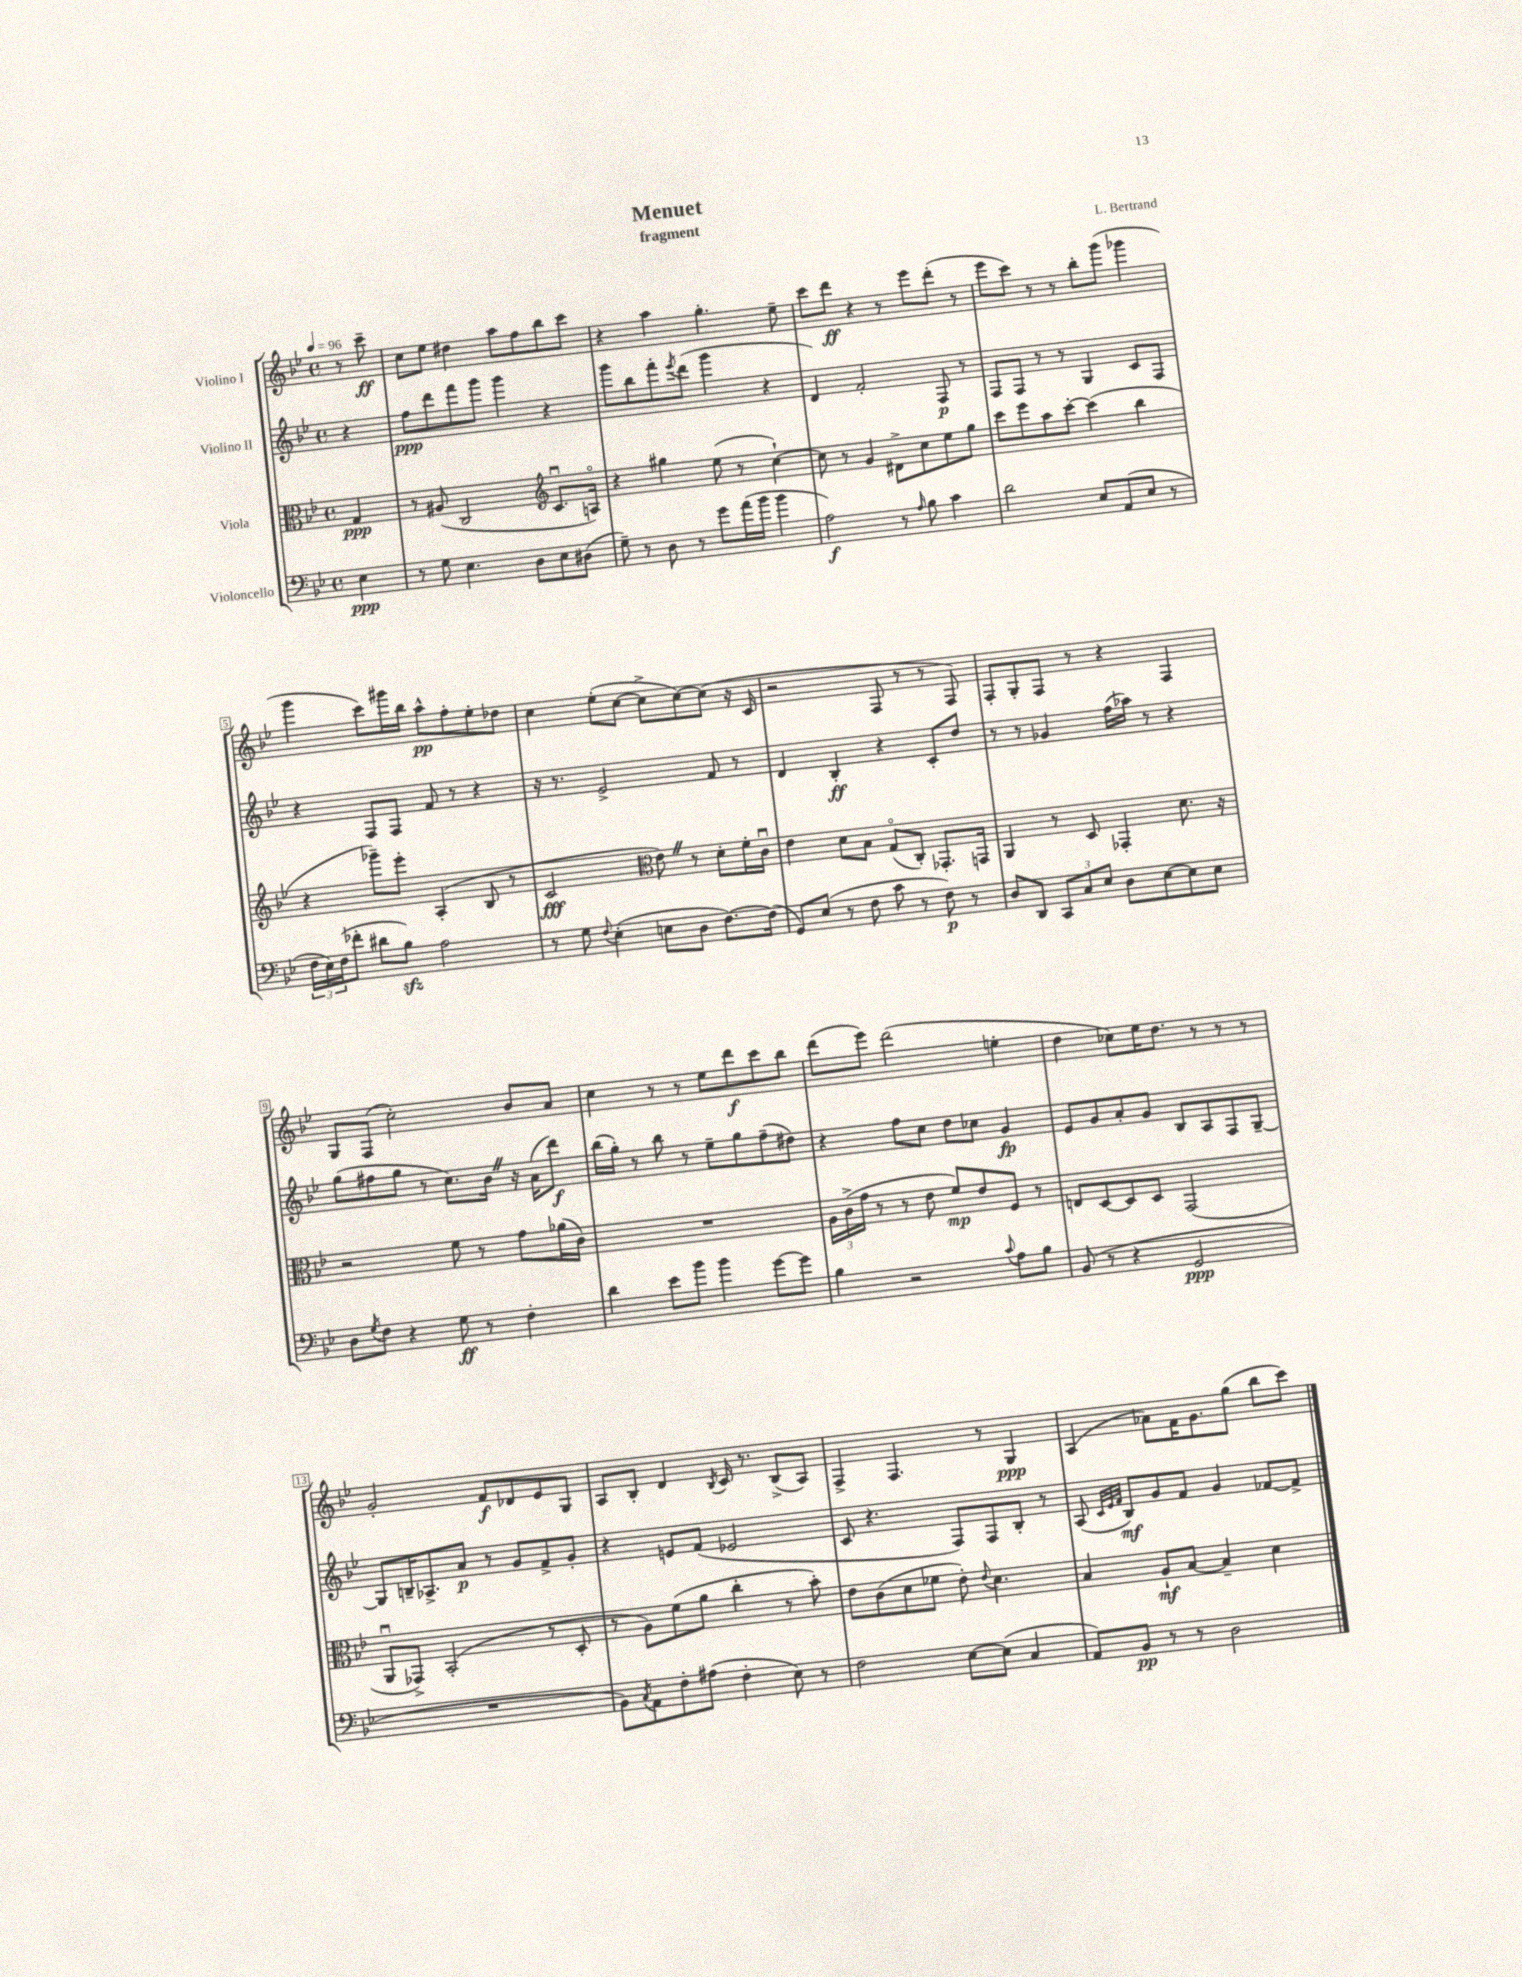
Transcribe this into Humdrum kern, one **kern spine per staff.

**kern	**kern	**kern	**kern
*staff4	*staff3	*staff2	*staff1
*clefF4	*clefC3	*clefG2	*clefG2
*k[b-e-]	*k[b-e-]	*k[b-e-]	*k[b-e-]
*M4/4	*M4/4	*M4/4	*M4/4
*met(c)	*met(c)	*met(c)	*met(c)
*MM96	*MM96	*MM96	*MM96
4E-\	4G/	4r	8r
.	.	.	8ccc~\
=	=	=	=
8r	8r	8ff\L	8cc\L
8G\	(8A#/	8ddd\	8ee-\J
4.E-\	2C/	8fff\	4dd#\
.	.	8ggg\J	.
.	.	4ggg\	8aa\L
8D\L	.	.	8ff\
*	*clefG2	*	*
8E-\	8.cu/L	4r	8bb-\
(8D#\J	.	.	8ccc\J
.	16Ao/Jk)	.	.
=	=	=	=
8G~\)	4r	8ggg\L	4r
8r	.	8bb-\	.
8D\	4gg#\	8fff'\	4aa\
.	.	8qeee-/	.
8r	.	(8ddd\J	.
8g\L	(8ee-\	4ggg\	4.gg'\
(16a\L	8r	.	.
16b-\JJ	.	.	.
4b-\	[4cc`\)	4r	.
.	.	.	8ee-~\
=	=	=	=
2A\)	8cc\]	4d/)	8ccc\L
.	8r	.	8ddd\J
.	4g/	2f'/	4r
8r	8d#^\L	.	8r
16qqA/	.	.	.
8B-\	8cc\	.	8eee-\L
4c\	8ee-\	8F/	(8ddd'\J
.	8gg\J	8r	8r
=	=	=	=
2d\	8ccc\L	8F/L	8eee-\L
.	8eee-\	8F/J	8ccc\J)
.	8aa\	8r	8r
.	[8ccc'\J	8r	8r
8E-/L	(4ccc\]	4G/	8bb-'\L
(8AA/	.	.	(8ggg\J
8E-/J	4bb-\	8c/L	4ggg-\
8r	.	8F/J	.
=	=	=	=
24F\LL	4r	4r	4ggg\
24E-\)	.	.	.
(24F\J	.	.	.
8f-'\J	.	.	.
8d#\L	8ggg-~\L)	8F/L	8ccc\L)
8B-\J)	8eee-'\J	8F/J	16ggg#\L
.	.	.	16bb-\JJ
2A\	(4A'/	8f/	8aa^^\L
.	.	8r	8ff'\
.	8B-/	4r	8ee-'\
.	8r	.	8dd-\J
=	=	=	=
8r	2c/	16r	4cc\
.	.	8.r	.
8G\	.	.	.
8qqF/	.	.	.
(4E-'\	.	2e-^/	(8ee-'\L
.	.	.	[8cc\J
*	*clefC3	*	*
8E\L	8e-\)	.	8cc^\]L
8D\J	8r	.	[8cc\)
[8.F\L)	8d'\L	8f/	(8cc\]J
.	16f'\L	8r	16r
(16F\]Jk	16cu\JJ	.	16c/
=	=	=	=
8GG/L)	4e-\	4d/	2r
(8E-/J	.	.	.
8r	8d\L	4B-'/	.
8F\	8B-\J	.	.
8c\	(8Go/L	4r	8F/
8r	8C'/J)	.	8r
8F\)	8.GG-'/L	8c'/L	8r
8r	.	8dd/J	8F/)
.	16GG/Jk	.	.
=	=	=	=
8D/L	4AA/	8r	8F'/L
8DD/J	.	8r	8G'/
12CC/L	8r	4g-/	8F/J
12C/	.	.	.
.	8D/	.	8r
12E-/J	.	.	.
8D\L	4GG-'/	(16ff\LL	4r
.	.	16aa-\JJ)	.
[8E-\	.	8r	.
8E-\]	8.d\	4r	4F/
8E-\J	.	.	.
.	16r	.	.
=	=	=	=
8D\L	2r	(8gg\L	8G/L
8qG/	.	.	.
8F\J	.	8ff#\	(8F/J
4r	.	8gg\J	2cc'\)
.	.	8r	.
8G\	8f\	8.cc\L)	.
8r	8r	.	.
.	.	16b-\Jk	.
4F'\	8g\L	16r	8b-/L
.	.	(16a\LK	.
.	(16a-\L	8ddd\J)	8a/J
.	16c\JJ)	.	.
=	=	=	=
4d\	1r	(16bb-\LL	4cc\
.	.	16gg'\JJ)	.
.	.	8r	.
8e-\L	.	8bb-\	8r
8b-\J	.	8r	8r
4b-\	.	8ee-~\L	8ee-\L
.	.	8gg\	8ddd\
[8g\L	.	(8ff~\	8ccc\
8g\]J	.	8dd#\J)	8bb-\J
=	=	=	=
4B-\	24A\LL	4r	(8ddd\L
.	(24c^\	.	.
.	24g\JJ	.	.
.	8r	.	8eee-\J)
2r	8r	8ff\L	(2ddd\
.	8e-\	8cc\J	.
.	8f/L)	8dd\L	.
.	8e-/	8cc-\J	.
8qqc/	.	.	.
8A\L	8F/J	4g/	4ee'\
8B-\J	8r	.	.
=	=	=	=
(8BB-/	8E/L	8e-/L	4dd\
8r	[8D/	8g/	.
4r	8D/]	8a'/	8cc-\L)
.	8D/J	8g/J	16ee-\K
.	.	.	8.dd\J
2GG/	(2GG/	8B-/L	.
.	.	8A/	8r
.	.	8F/	8r
.	.	[8G~/J	8r
=	=	=	=
1r	8AAu/L	8G/]L	2g'/
.	8GG-^/J)	16B~/K	.
.	.	8.A-^/	.
.	(2BB-'/	.	.
.	.	8a/J	.
.	.	8r	8f/L
.	.	8g/L	8d-/
.	8r	8f^/	8e-/
.	8D'/	8g'/J	8G/J
=	=	=	=
8BB-\L)	8r	4r	8A/L
8qC/	.	.	.
8AA\	8A\L)	.	8B-'/J
8F'\	(8f\	8e/L	4d/
(8A#\J	8a\J	(8f/J	.
.	.	.	8qB-/
4F'\	4cc'\	2e-/	16c/
.	.	.	8.r
8E-\)	8r	.	(8B-^/L
8r	8b-'\)	.	8A/J)
=	=	=	=
2F\	8e-\L	8c/	4F^/
.	(8c\	4.r	.
.	8d\	.	4.F/
.	8f-\J	.	.
[8E-\L	8e-'\)	8F/L)	.
.	8qqe-/	.	.
(8E-\]J	4.d\	8F/	8r
4C/	.	8B-'/J	4G/
.	.	8r	.
=	=	=	=
8AA/L)	4B-/	(8A/	(4A/
.	.	32qqc/LLL	.
.	.	32qqe-/	.
.	.	32qqf/JJJ	.
8BB-/J	.	8B-/L)	.
8r	8A`/L	8g/	8a-\L)
8r	[8B-/J	8f/J	16f\K
.	.	.	8.g\
2D\	4B-~/]	4g/	.
.	.	.	(8gg\J
.	4d\	[8f-/L	8bb-\L
.	.	8f-^/]J	8ccc\J)
==	==	==	==
*-	*-	*-	*-
